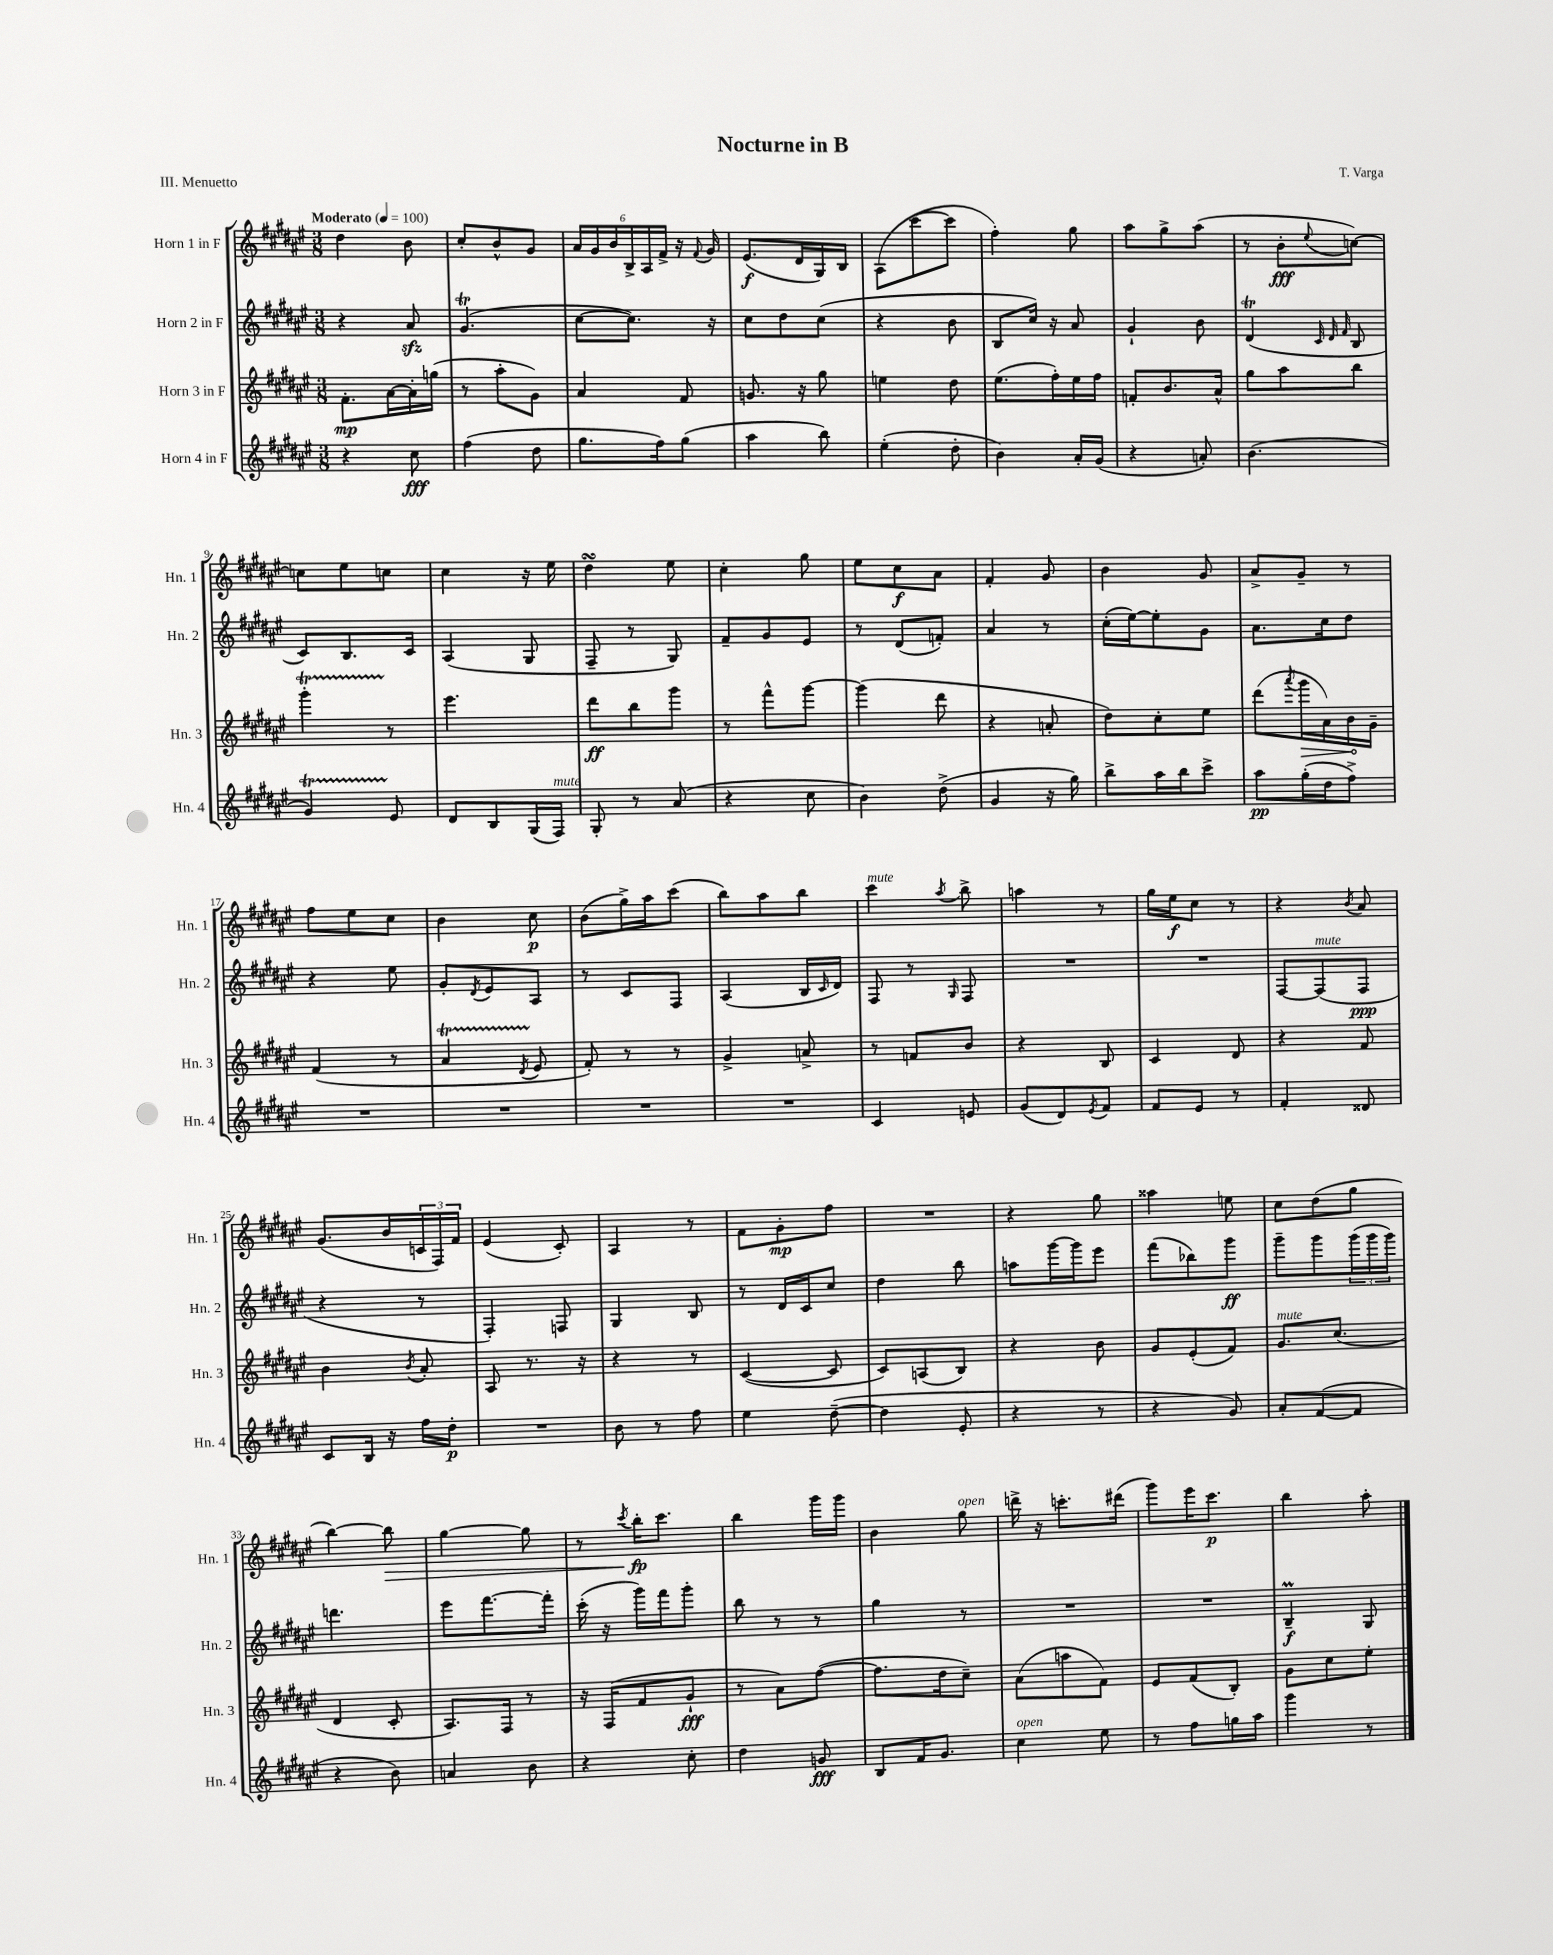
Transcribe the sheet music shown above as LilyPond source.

\header { title = "Nocturne in B" composer = "T. Varga" piece = "III. Menuetto" }
<<
\new StaffGroup <<
\new Staff = "s0" \with { instrumentName = "Horn 1 in F" shortInstrumentName = "Hn. 1" } {
    \clef treble \key fis \major \numericTimeSignature \time 3/8 \tempo "Moderato" 4 = 100
    dis''4 b'8 |
    cis''8-. b'8-^ gis'8 |
    \tuplet 6/4 { ais'16 gis'16 b'16 b16-> ais16 fis'16-> } r16 \appoggiatura { fis'8 } gis'16 |
    eis'8.\f( dis'16 gis16) b16 |
    ais8( cis'''8~ cis'''8 |
    fis''4-.) gis''8 |
    ais''8 gis''8-> ais''8( |
    r8 b'8-.\fff \appoggiatura { eis''8 } c''8~) |
    c''8 eis''8 c''8 |
    cis''4 r16 eis''16 |
    dis''4\turn eis''8 |
    cis''4-. gis''8 |
    eis''8 cis''8\f ais'8 |
    fis'4-. gis'8 |
    b'4 gis'8 |
    ais'8-> gis'8-- r8 |
    fis''8 eis''8 cis''8 |
    b'4 cis''8\p |
    b'8( gis''16->) ais''16 cis'''8( |
    b''8) ais''8 b''8 |
    cis'''4^\markup { \italic "mute" } \acciaccatura { ais''8 } b''8-> |
    a''4 r8 |
    gis''16 eis''16\f cis''8 r8 |
    r4 \acciaccatura { b'8 } ais'8 |
    gis'8.( b'16 \tuplet 3/2 { c'16 fis16) fis'16 } |
    eis'4( cis'8-.) |
    ais4 r8 |
    fis'8 gis'8-.\mp fis''8 |
    R4. |
    r4 gis''8 |
    aisis''4 e''8 |
    cis''8 dis''8( gis''8 |
    b''4~) b''8\> |
    gis''4~ gis''8 |
    r8 \acciaccatura { cis'''8 } b''16-.\fp\! cis'''8. |
    b''4 gis'''16 gis'''16 |
    b'4 gis''8^\markup { \italic "open" } |
    d'''16-> r16 c'''8.-. dis'''16( |
    gis'''8) eis'''16 cis'''8.\p |
    b''4 ais''8-. \bar "|." |
}
\new Staff = "s1" \with { instrumentName = "Horn 2 in F" shortInstrumentName = "Hn. 2" } {
    \clef treble \key fis \major \numericTimeSignature \time 3/8
    r4 ais'8\sfz |
    gis'4.\trill( |
    cis''8~ cis''8.) r16 |
    cis''8 dis''8 cis''8( |
    r4 b'8 |
    b8 cis''16) r16 ais'8 |
    gis'4-! b'8 |
    dis'4\trill( \grace { cis'32 dis'32 fis'32 } b8 |
    cis'8) b8. cis'16 |
    ais4( gis8 |
    fis8-- r8 gis8) |
    fis'8-- gis'8 eis'8 |
    r8 dis'8( f'8-.) |
    ais'4 r8 |
    cis''16-.( eis''16~) eis''8-. gis'8 |
    ais'8. cis''16 dis''8 |
    r4 eis''8 |
    gis'8-. \acciaccatura { dis'8 } eis'8 ais8 |
    r8 cis'8 fis8 |
    ais4( b16 \grace { cis'16 } dis'16) |
    fis8 r8 \grace { gis16 } fis8 |
    R4. |
    R4. |
    fis8~ fis8^\markup { \italic "mute" }( fis8\ppp |
    r4 r8 |
    fis4-.) f8 |
    gis4 b8 |
    r8 dis'16 cis'16 cis''8 |
    dis''4 b''8 |
    a''8 gis'''16~ gis'''16 eis'''8 |
    fis'''8( bes''8) gis'''8\ff |
    gis'''8-- gis'''8 \tuplet 3/2 { gis'''16( gis'''16 gis'''16) } |
    d'''4. |
    eis'''8 fis'''8.~ fis'''16-. |
    cis'''16-.( r16 gis'''16) fis'''16 gis'''8-. |
    b''8 r8 r8 |
    gis''4 r8 |
    R4. |
    R4. |
    b4--\prall\f gis8 \bar "|." |
}
\new Staff = "s2" \with { instrumentName = "Horn 3 in F" shortInstrumentName = "Hn. 3" } {
    \clef treble \key fis \major \numericTimeSignature \time 3/8
    fis'8.-.\mp ais'16~ ais'16-. g''16( |
    r8 ais''8-. gis'8) |
    ais'4 fis'8 |
    g'8. r16 gis''8 |
    e''4 dis''8 |
    eis''8.( fis''16-.) eis''16 fis''16 |
    f'8-. b'8. ais'16-^ |
    gis''8 ais''8 b''8 |
    gis'''4-.\startTrillSpan r8\stopTrillSpan |
    eis'''4. |
    dis'''8\ff b''8 gis'''8 |
    r8 fis'''8-^ gis'''8~ |
    gis'''4( dis'''8 |
    r4 a'8-. |
    dis''8) cis''8-. eis''8 |
    dis'''8( \acciaccatura { ais'''8 } \once \override Hairpin.circled-tip = ##t gis'''16\> ais'16) b'16\! gis'16-- |
    fis'4( r8 |
    ais'4\startTrillSpan \acciaccatura { dis'8 } eis'8\stopTrillSpan |
    fis'8-.) r8 r8 |
    gis'4-> a'8-> |
    r8 f'8 b'8 |
    r4 b8 |
    cis'4 dis'8 |
    r4 fis'8 |
    b'4 \acciaccatura { b'8 } ais'8-. |
    ais8 r8. r16 |
    r4 r8 |
    cis'4~( cis'8 |
    cis'8) a8( b8) |
    r4 b'8 |
    gis'8 eis'8-.( fis'8) |
    gis'8.^\markup { \italic "mute" } cis''8.( |
    dis'4 cis'8-. |
    ais8.) fis16 r8 |
    r16 fis16( fis'8 gis'8-!\fff |
    r8 ais'8) fis''8~( |
    fis''8. dis''16 cis''8--) |
    ais'8( a''8 fis'8) |
    eis'8 fis'8( b8-.) |
    gis'8 cis''8 eis''8-. \bar "|." |
}
\new Staff = "s3" \with { instrumentName = "Horn 4 in F" shortInstrumentName = "Hn. 4" } {
    \clef treble \key fis \major \numericTimeSignature \time 3/8
    r4 cis''8\fff |
    fis''4( dis''8 |
    gis''8. fis''16) gis''8( |
    ais''4 b''8) |
    eis''4-.( dis''8-. |
    b'4) ais'16-. gis'16( |
    r4 a'8-.) |
    b'4.( |
    gis'4\startTrillSpan) eis'8\stopTrillSpan |
    dis'8 b8 gis16( fis16^\markup { \italic "mute" }) |
    gis8-. r8 ais'8( |
    r4 cis''8 |
    b'4) dis''8->( |
    gis'4 r16 gis''16) |
    b''8-> ais''16 b''16 cis'''8-> |
    ais''8\pp gis''16-.( dis''16 fis''8->) |
    R4. |
    R4. |
    R4. |
    R4. |
    cis'4 e'8 |
    gis'8( dis'8) \acciaccatura { eis'8 } fis'8 |
    fis'8 eis'8 r8 |
    fis'4-. disis'8 |
    cis'8 b16 r16 fis''16 dis''16-.\p |
    R4. |
    b'8 r8 fis''8 |
    eis''4 dis''8~--( |
    dis''4 eis'8-. |
    r4 r8 |
    r4 gis'8) |
    ais'8-. fis'8~( fis'8 |
    r4 b'8) |
    a'4 b'8 |
    r4 cis''8-. |
    dis''4 g'8\fff |
    b8 fis'16 gis'8. |
    cis''4^\markup { \italic "open" } eis''8 |
    r8 fis''8 g''16 ais''16 |
    gis'''4 r8 \bar "|." |
}
>>
>>
